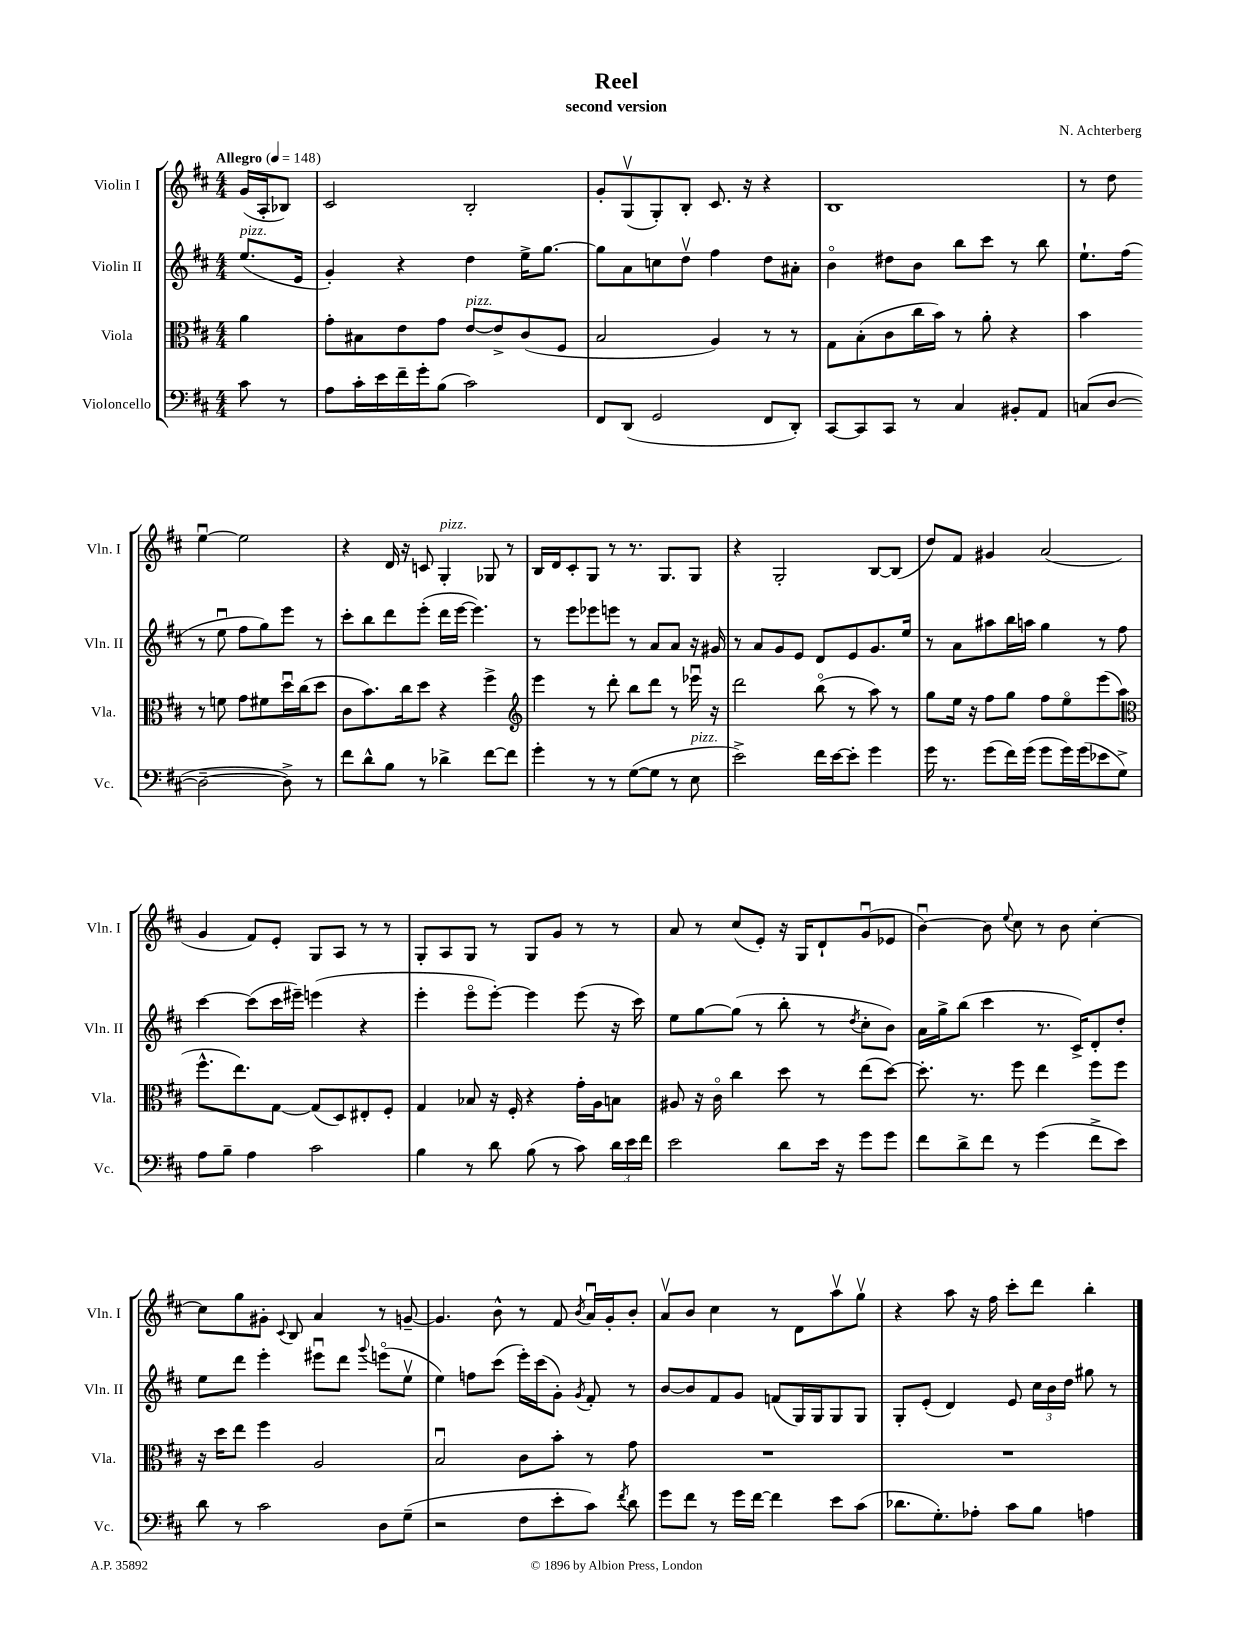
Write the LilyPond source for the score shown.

\header { title = "Reel" composer = "N. Achterberg" subtitle = "second version" }
<<
\new StaffGroup <<
\new Staff = "s0" \with { instrumentName = "Violin I" shortInstrumentName = "Vln. I" } {
    \clef treble \key d \major \numericTimeSignature \time 4/4 \partial 4 \tempo "Allegro" 4 = 148
    \autoBeamOff g'16[( a16-. bes8]) |
    cis'2 b2-. |
    g'8[-. g8\upbow( g8-.) b8]-. cis'8. r16 r4 |
    b1 |
    r8 d''8 e''4~\downbow e''2 |
    r4 d'16 r16 c'8 g4-.^\markup { \italic "pizz." } ges8 r8 |
    b16[ d'16 cis'8-. g8] r8 r8. g8.[ g8] |
    r4 g2-. b8[~ b8]( |
    d''8[) fis'8] gis'4 a'2( |
    g'4 fis'8[) e'8]-. g8[ a8] r8 r8 |
    g8[-. a8 g8] r8 g8[ g'8] r8 r8 |
    a'8 r8 cis''8[( e'8]-.) r16 g16[ d'8-! g'8\downbow( ees'8] |
    b'4~\downbow) b'8 \appoggiatura { e''8 } cis''8 r8 b'8 cis''4~-. |
    cis''8[ g''8 gis'8]-. \appoggiatura { cis'8 } b8 a'4 r8 g'8~-- |
    g'4. b'8-^ r8 fis'8 \acciaccatura { b'8 } a'16[\downbow g'16-. b'8]-. |
    a'8[\upbow b'8] cis''4 r8 d'8[ a''8\upbow g''8]\upbow |
    r4 a''8 r16 fis''16 cis'''8[-. d'''8] b''4-. \bar "|." |
}
\new Staff = "s1" \with { instrumentName = "Violin II" shortInstrumentName = "Vln. II" } {
    \clef treble \key d \major \numericTimeSignature \time 4/4 \partial 4
    \autoBeamOff e''8.[^\markup { \italic "pizz." }( e'16] |
    g'4-.) r4 d''4 e''16[-> g''8.]~ |
    g''8[ a'8 c''8 d''8]\upbow fis''4 d''8[ ais'8]-. |
    b'4\flageolet dis''8[ b'8] b''8[ cis'''8] r8 b''8 |
    e''8.[-! fis''16]( r8 e''8\downbow fis''8[ g''8) e'''8] r8 |
    cis'''8[-. b''8 d'''8 e'''8]-.( d'''16[ e'''16]~ e'''4.) |
    r8 e'''8[ ees'''8 e'''8] r8 a'8[ a'8] r16 gis'16 |
    r8 a'8[ g'8 e'8] d'8[ e'8 g'8. e''16] |
    r8 a'8[ ais''8 b''16 a''16] g''4 r8 fis''8 |
    cis'''4~ cis'''8[( cis'''16 eis'''16]--) e'''4( r4 |
    e'''4-. e'''8[\flageolet e'''8]~-.) e'''4 e'''8( r16 cis'''16) |
    e''8[ g''8~ g''8]( r8 b''8-. r8 \acciaccatura { d''8 } cis''8[-. b'8]) |
    a'16[ g''16-> b''8]( cis'''4 r8. cis'16[->) d'8-. d''8]-. |
    e''8[ d'''8] e'''4-. eis'''8[\downbow d'''8] \appoggiatura { g'''8 } e'''8[\flageolet( e''8]\upbow |
    e''4) f''8[ cis'''8]( e'''16[-.) cis'''16( g'8]-.) \acciaccatura { g'8 } fis'8-. r8 |
    b'8[~ b'8 fis'8 g'8] f'8[( g16) g16 g8 g8] |
    g8[-. e'8]-.( d'4) e'8 \tuplet 3/2 { cis''16[ b'16 d''16] } gis''8 r8 \bar "|." |
}
\new Staff = "s2" \with { instrumentName = "Viola" shortInstrumentName = "Vla." } {
    \clef alto \key d \major \numericTimeSignature \time 4/4 \partial 4
    \autoBeamOff a'4 |
    g'8[-. bis8 e'8 g'8] e'8[~^\markup { \italic "pizz." } e'8-> cis'8( fis8] |
    b2 a4) r8 r8 |
    g8[ b8-.( cis'8 cis''16 b'16]) r8 a'8-. r4 |
    b'4 r8 f'8 g'8[ fis'8 d''16\downbow cis''16( d''8] |
    cis'8[ b'8.) cis''16 d''8] r4 fis''4-> |
    \clef treble e'''4 r8 d'''8-. b''8[ d'''8] r8 ees'''16\downbow r16 |
    d'''2 b''8\flageolet( r8 a''8) r8 |
    g''8[ e''16] r16 fis''8[ g''8] fis''8[ e''8\flageolet e'''8( a''8] |
    \clef alto fis''8.[-^ e''8.) g8]~ g8[( d8) eis8-. fis8]-. |
    g4 bes8 r16 fis16-. r4 g'16[-. a16 b8] |
    ais8 r16 cis'16\flageolet cis''4 d''8 r8 e''8[( d''8]~) |
    d''8.-. r8. fis''8 e''4 fis''8[ fis''8] |
    r16 d''16[ e''8] fis''4 a2 |
    b2\downbow cis'8[ b'8]-. r8 g'8 |
    R1 |
    R1 \bar "|." |
}
\new Staff = "s3" \with { instrumentName = "Violoncello" shortInstrumentName = "Vc." } {
    \clef bass \key d \major \numericTimeSignature \time 4/4 \partial 4
    \autoBeamOff cis'8 r8 |
    a8[ cis'16-. e'16 fis'16-- g'16-. b8]( cis'2) |
    fis,8[ d,8]( g,2 fis,8[ d,8]-.) |
    cis,8[~ cis,8 cis,8] r8 cis4 bis,8[-. a,8] |
    c8[( d8]~ d2~-- d8->) r8 |
    fis'8[ d'8-^ b8] r8 des'4-> fis'8[~ fis'8] |
    g'4-. r8 r8 g8[~( g8] r8 e8^\markup { \italic "pizz." } |
    e'2->) fis'16[ e'16~ e'8]-. g'4 |
    g'16 r8. g'8[( fis'16) g'16]( g'8[ g'16) g'16( ees'8 g8]->) |
    a8[ b8]-- a4 cis'2 |
    b4 r8 d'8 b8( r8 cis'8) \tuplet 3/2 { d'16[ e'16 fis'16] } |
    e'2 d'8[ e'16] r16 g'8[ g'8] |
    fis'8[ d'8-> fis'8] r8 g'4( fis'8[-> e'8]) |
    d'8 r8 cis'2 d8[ g8]--( |
    r2 fis8[ e'8-. cis'8]) \acciaccatura { fis'8 } d'8 |
    g'8[ fis'8] r8 g'16[ fis'16]~ fis'4 e'8[ cis'8]( |
    des'8.[ g8.-.) aes8]-. cis'8[ b8] a4 \bar "|." |
}
>>
>>
\layout { \context { \Score \remove "Bar_number_engraver" } }
